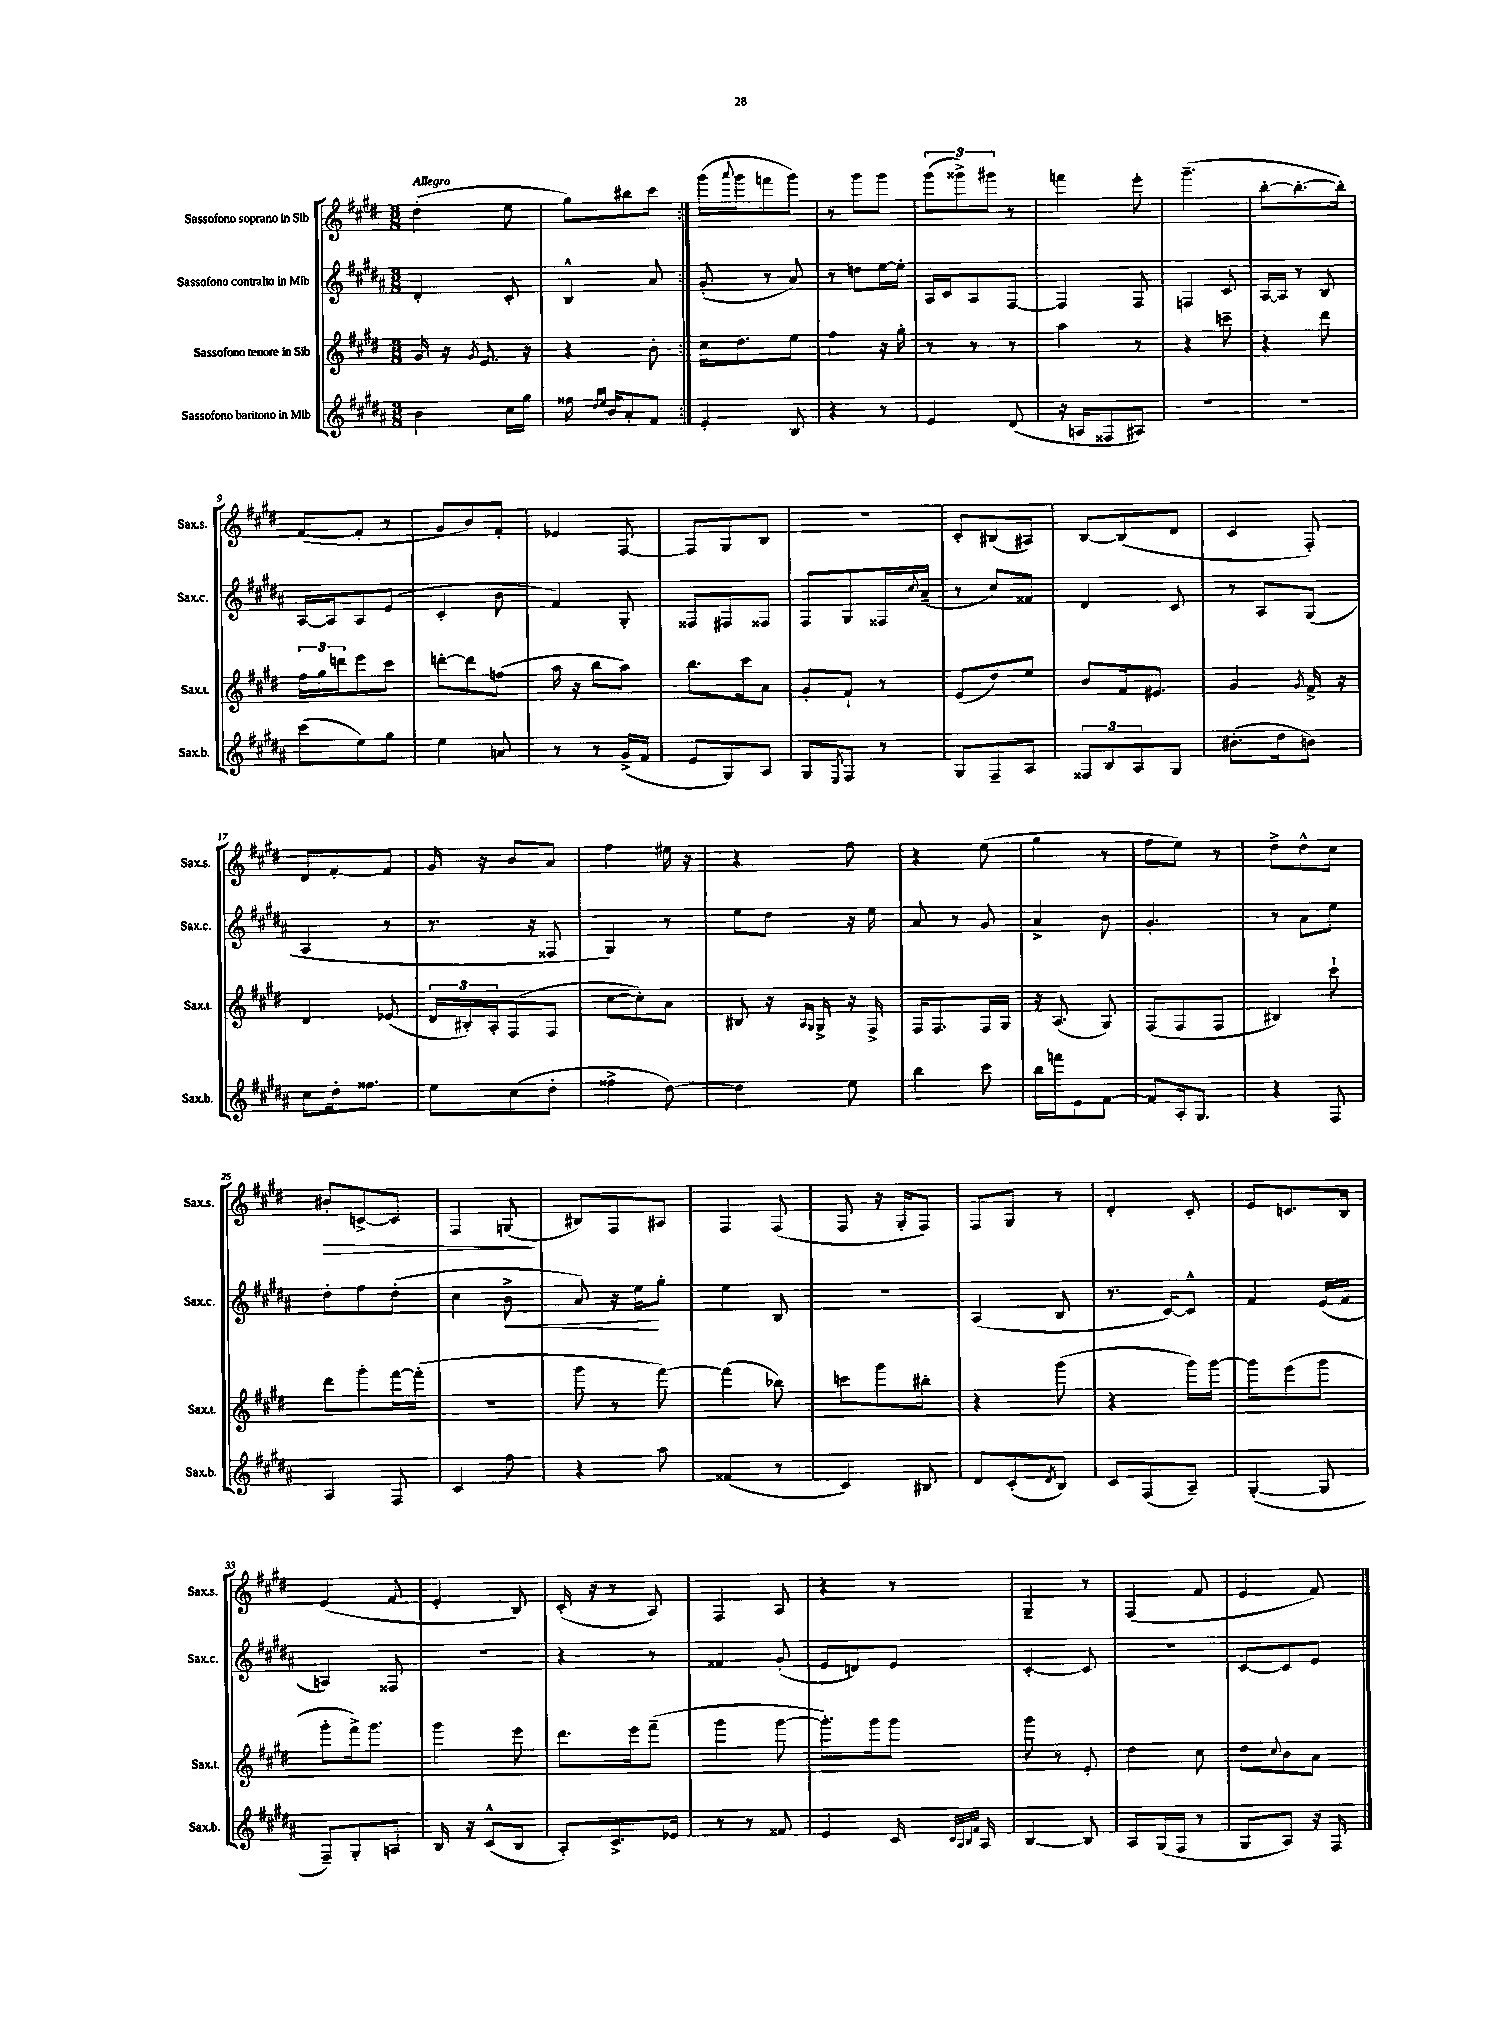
<<
\new StaffGroup <<
\new Staff = "s0" \with { instrumentName = "Sassofono soprano in Sib" shortInstrumentName = "Sax.s." } {
    \clef treble \key e \major \numericTimeSignature \time 3/8 \tempo "Allegro"
    \repeat volta 2 { dis''4-.( e''8 |
    gis''8) bis''8 cis'''8 | }
    gis'''16( \appoggiatura { a'''8 } gis'''16 f'''8 gis'''8) |
    r8 gis'''8 gis'''8 |
    \tuplet 3/2 { gis'''8( gisis'''8->) gis'''8 } r8 |
    f'''4 e'''8-. |
    gis'''4.--( |
    b''8~-. b''8.~-. b''16-.) |
    fis'8~( fis'8-. r8 |
    gis'8 b'8) fis'8-. |
    ees'4 fis8~ |
    fis8 gis8 b8 |
    R4. |
    cis'8-. bis8( ais8) |
    b8~ b8( dis'8 |
    cis'4 fis8-.) |
    dis'8 fis'8~-. fis'8 |
    gis'16 r16 b'8 a'8 |
    fis''4 eis''16 r16 |
    r4 fis''8 |
    r4 e''8( |
    gis''4 r8 |
    fis''8 e''8) r8 |
    dis''8-> dis''8-^ cis''8 |
    bis'8-.\> c'8~-> c'8 |
    fis4 g8\!( |
    bis8) fis8 ais8 |
    fis4 fis8( |
    fis8 r16 gis16-. fis8) |
    fis8 gis8 r8 |
    dis'4-. cis'8-. |
    e'8 c'8. b16 |
    e'4( fis'8 |
    e'4-. b8) |
    cis'16-.( r16 r8 a8) |
    fis4 a8 |
    r4 r8 |
    gis4-- r8 |
    fis4( fis'8 |
    e'4 fis'8) \bar "|." |
}
\new Staff = "s1" \with { instrumentName = "Sassofono contralto in Mib" shortInstrumentName = "Sax.c." } {
    \clef treble \key b \major \numericTimeSignature \time 3/8
    \repeat volta 2 { dis'4-. cis'8-. |
    b4-^ ais'8 | }
    gis'8-.( r8 ais'8) |
    r8 d''8 e''16~ e''16-. |
    ais16 cis'16 ais8 fis8~ |
    fis4 fis8 |
    f4 cis'8 |
    ais16~ ais16 r8 b8 |
    ais16~ ais16 ais8 e'8( |
    cis'4-. b'8 |
    fis'4) gis8-. |
    fisis8 fis8 fisis8 |
    fis8 gis8 fisis16 \appoggiatura { cis''8 } ais'16--( |
    r8 cis''8) fisis'8 |
    dis'4 cis'8 |
    r8 ais8 gis8( |
    ais4 r8 |
    r8. r16 fisis8 |
    gis4) r8 |
    e''8 dis''8 r16 e''16 |
    ais'8 r8 gis'8 |
    ais'4-> b'8 |
    gis'4.-. |
    r8 ais'8 e''8 |
    dis''8-. fis''8 dis''8-.( |
    cis''4 b'8->\< |
    ais'8) r16 e''16\! gis''8-. |
    e''4 b8 |
    R4. |
    ais4( b8 |
    r8. cis'16~) cis'8-^ |
    fis'4 e'16( fis'16 |
    a4) fisis8 |
    R4. |
    r4 r8 |
    fisis'4 gis'8-.( |
    e'8 d'8) e'8 |
    cis'4~-. cis'8 |
    R4. |
    cis'8~ cis'8 e'8 \bar "|." |
}
\new Staff = "s2" \with { instrumentName = "Sassofono tenore in Sib" shortInstrumentName = "Sax.t." } {
    \clef treble \key e \major \numericTimeSignature \time 3/8
    \repeat volta 2 { gis'16 r16 \acciaccatura { gis'8 } e'8. r16 |
    r4 b'8-. | }
    cis''16 dis''8. e''8 |
    fis''4 r16 gis''16-. |
    r8 r8 r8 |
    a''4 r8 |
    r4 c'''8-- |
    r4 dis'''8 |
    \tuplet 3/2 { fis''16 gis''16 d'''16 } e'''8 cis'''8 |
    d'''8~-. d'''8 f''8( |
    a''16 r16 b''8 a''8) |
    b''8. cis'''16 a'8 |
    gis'8-. fis'8-! r8 |
    e'8( dis''8) e''8 |
    b'8 fis'16 eis'8. |
    gis'4 \acciaccatura { gis'8 } fis'16-> r16 |
    dis'4 ees'8( |
    \tuplet 3/2 { dis'16 bis16-.) a16-. } fis8( fis8 |
    cis''8~ cis''8-.) a'8 |
    bis8 r16 \grace { a16 gis16 } gis16-> r16 fis16-> |
    fis16 fis8. fis16 gis16 |
    r16 a8.( gis8) |
    fis8( fis8 fis8 |
    bis4) cis'''8-! |
    dis'''8 gis'''8-. fis'''16~ fis'''16-.( |
    R4. |
    gis'''8 r8 fis'''8~) |
    fis'''4( bes''8) |
    c'''8 gis'''8 bis''8-. |
    r4 gis'''8( |
    r4 gis'''16) gis'''16~ |
    gis'''8 e'''8( gis'''8 |
    gis'''8-. fis'''16->) gis'''8. |
    gis'''4 e'''8 |
    dis'''8. e'''16 fis'''8--( |
    gis'''4 gis'''8~ |
    gis'''8.-.) gis'''16 gis'''8 |
    gis'''8 r8 e'8-. |
    dis''4 cis''8 |
    dis''8 \appoggiatura { cis''8 } b'8 a'8 \bar "|." |
}
\new Staff = "s3" \with { instrumentName = "Sassofono baritono in Mib" shortInstrumentName = "Sax.b." } {
    \clef treble \key b \major \numericTimeSignature \time 3/8
    \repeat volta 2 { b'4 cis''16 gis''16 |
    fisis''16 \grace { dis''16 e''16 } b'16 ais'8-. fis'8 | }
    e'4-. b8 |
    r4 r8 |
    e'4 dis'8( |
    r16 a16 fisis8 ais8) |
    R4. |
    R4. |
    cis'''8( e''8) gis''8 |
    e''4 a'8 |
    r8 r8 gis'16->( fis'16 |
    e'8 gis8) ais8 |
    gis8 \acciaccatura { e8 } fis8 r8 |
    gis8 fis8-- ais8 |
    \tuplet 3/2 { fisis8 b8 ais8 } gis8 |
    bis'8.-.( dis''16 b'8) |
    cis''8 dis''16-. fisis''8. |
    e''8 cis''8( dis''8-. |
    fisis''4-> dis''8~) |
    dis''4 e''8 |
    b''4 cis'''8 |
    b''16 f'''16 e'8 fis'8~ |
    fis'8 ais16-. gis8. |
    r4 fis8 |
    ais4 fis8 |
    cis'4 fis''8 |
    r4 ais''8 |
    fisis'4( r8 |
    cis'4) bis8 |
    dis'8 cis'8-.( \acciaccatura { dis'8 } b8) |
    cis'8 fis8( ais8--) |
    gis4~-.( gis8 |
    fis8--) gis8-. a8 |
    b16 r16 cis'8-^( b8 |
    ais8-.) cis'8.-> ees'16 |
    r8 r8 fisis'8 |
    e'4 cis'16 \grace { cis'32 ais32 b32 fis'32 } ais16 |
    b4~ b8 |
    ais8 gis16( fis16 r8 |
    gis8 ais8) r16 fis16 \bar "|." |
}
>>
>>
